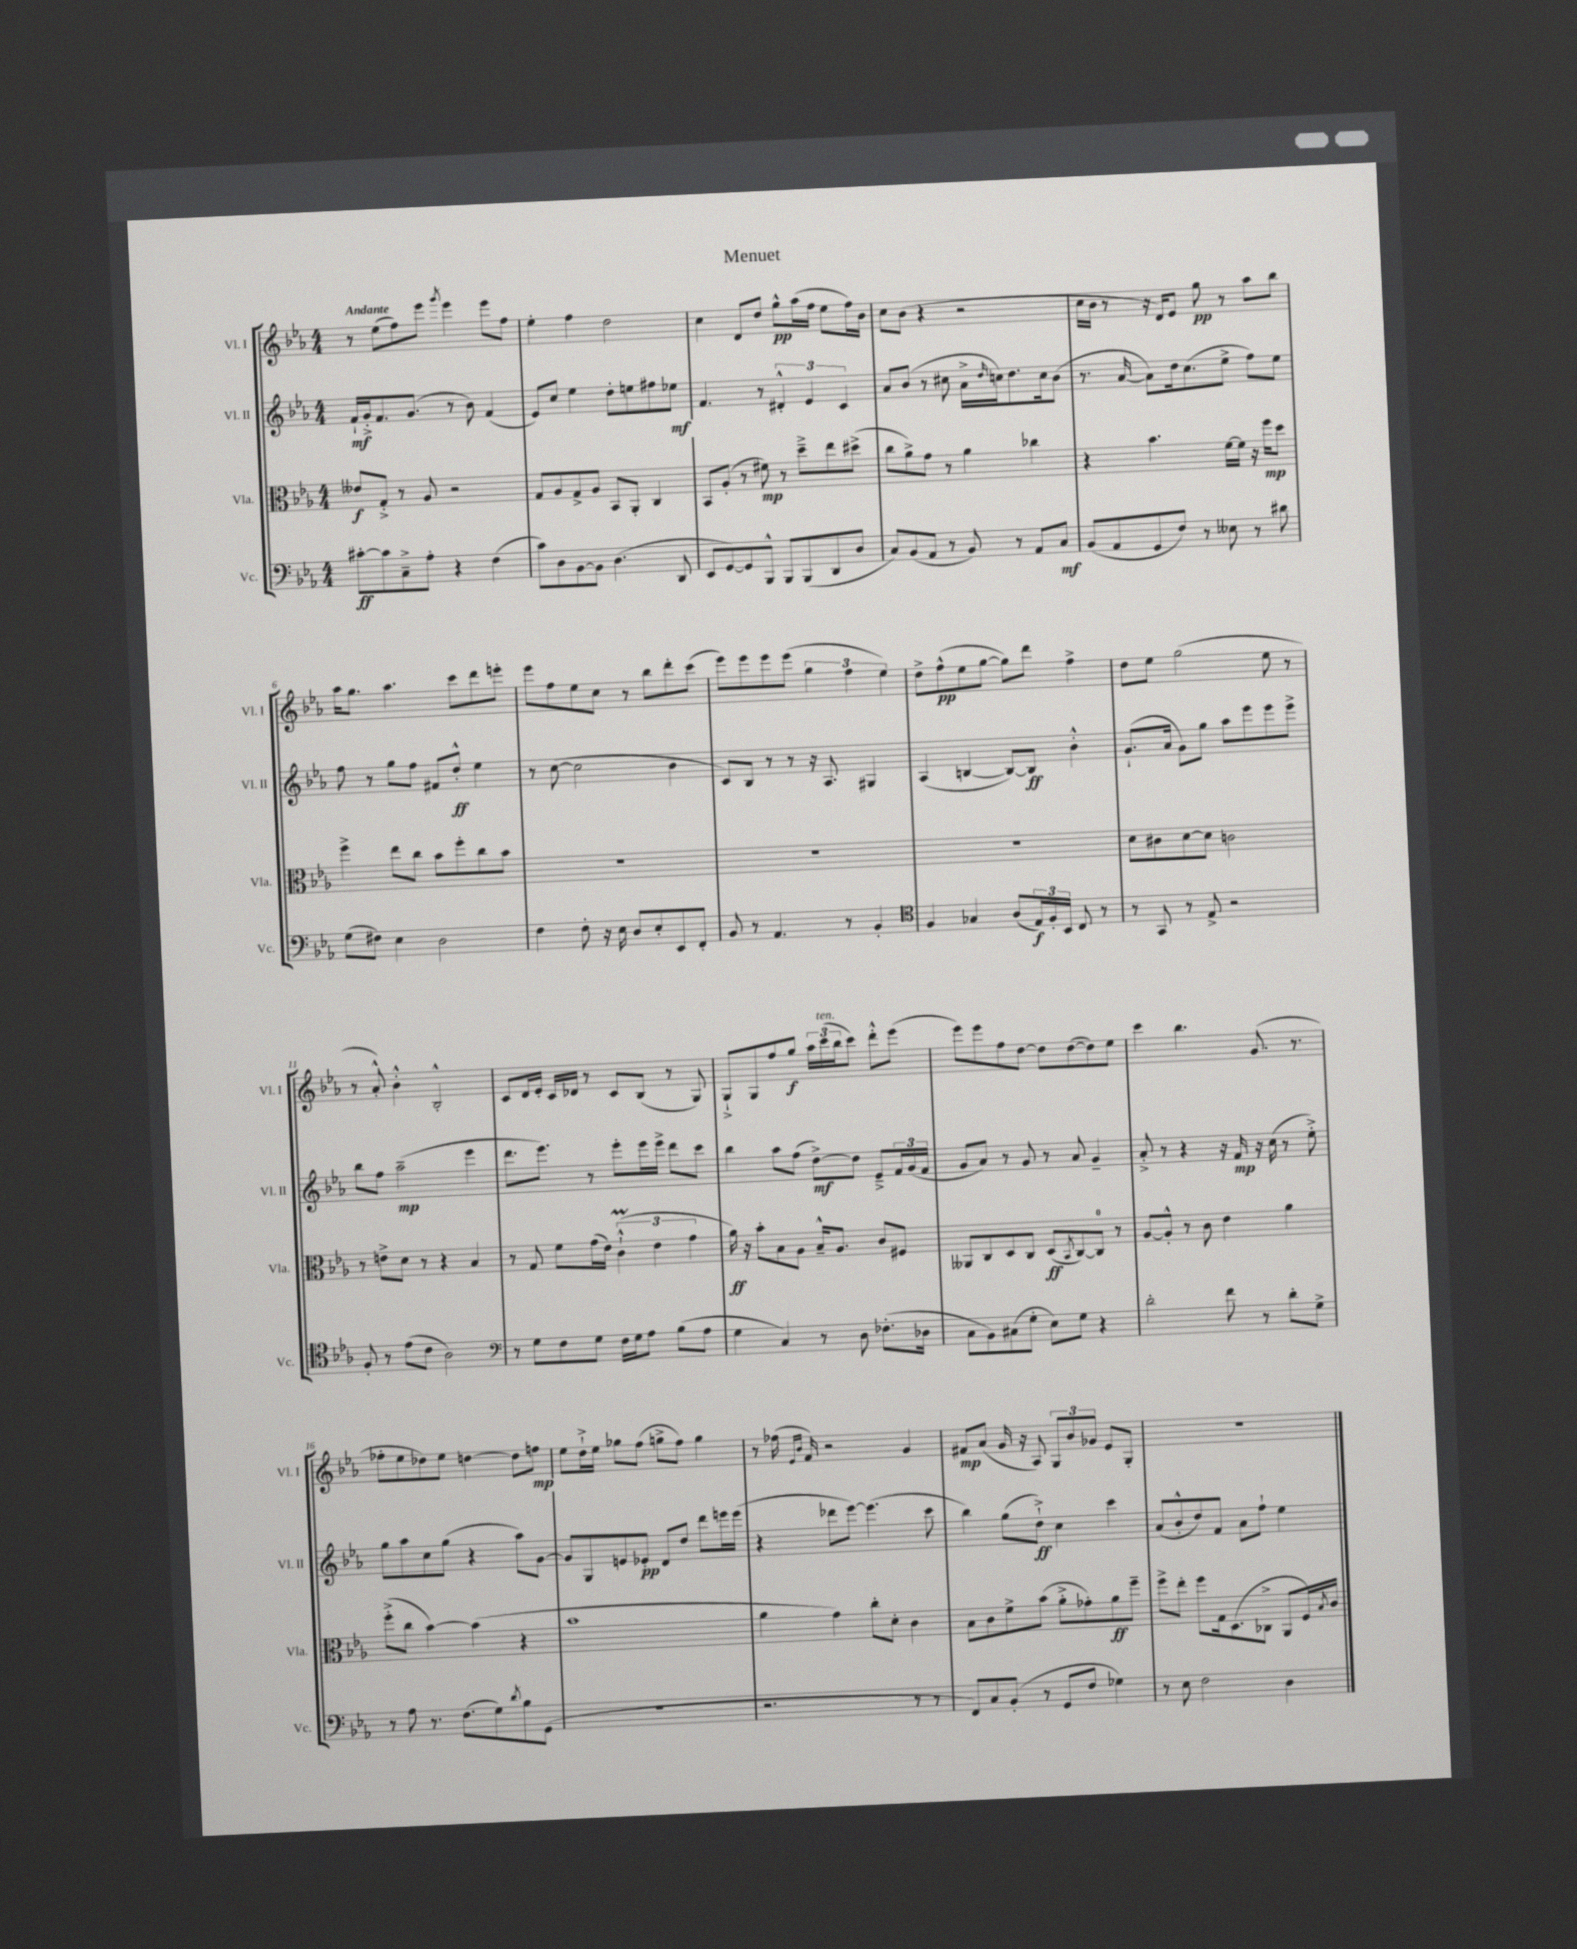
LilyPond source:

\header { title = "Menuet" }
<<
\new StaffGroup <<
\new Staff = "s0" \with { instrumentName = "Vl. I" shortInstrumentName = "Vl. I" } {
    \clef treble \key ees \major \numericTimeSignature \time 4/4 \tempo "Andante"
    r8 ees''8( f''8) ees'''8 \acciaccatura { g'''8 } ees'''4 ees'''8 f''8 |
    ees''4-. f''4 d''2 |
    c''4 d'8 d''8 g''8-^\pp aes''16( f''16 ees''8 f''16) bes'16 |
    c''8 bes'8( r4 r2 |
    c''16 bes'16 r8 r16 d'16) ees'8 g''8\pp r8 aes''8 bes''8 |
    aes''16 g''8. aes''4. c'''8 d'''8 e'''8-. |
    ees'''8 f''8 ees''8 c''8 r8 bes''8 d'''8-. c'''8( |
    ees'''8) ees'''8 ees'''8 ees'''8( \tuplet 3/2 { g''4 f''4 ees''4) } |
    d''8-> f''8-^\pp( ees''8 g''8~ g''8) d'''8 f''4-> |
    d''8 ees''8 g''2( ees''8 r8 |
    r8 aes'8-.-^) bes'4-.-^ bes2-.-^ |
    c'8 d'16 ees'16-. c'16 des'16 r8 c'8 bes8( r8 g8) |
    g8-!-> g8 f''8 g''8\f \tuplet 3/2 { aes''16 c'''16^\markup { \italic "ten." }( bes''16 } c'''8) d'''8-.-^ ees'''8( |
    ees'''8) ees'''8 f''8 d''8~ d''8 d''8~( d''8) ees''8 |
    c'''4 bes''4. g'8.( r8. |
    fes''8-. ees''8 des''8) ees''8 d''4~ d''8 f''8\mp |
    ees''8 d''16-!-> ees''16 ges''8 f''8( g''8-> f''8) g''4 |
    r8 fes''16( \grace { ees'16 bes'16 } f'16) r2 g'4 |
    fis'8\mp aes'8( g'16 r16 aes8) \tuplet 3/2 { g8 bes'8 ges'8 } ees'8 g8-. |
    R1 \bar "|." |
}
\new Staff = "s1" \with { instrumentName = "Vl. II" shortInstrumentName = "Vl. II" } {
    \clef treble \key ees \major \numericTimeSignature \time 4/4
    f'16-!\mf g'16-.-> f'8. g'8.( r8 bes'8) f'4( |
    ees'8) c''8 ees''4 d''8-. e''8 fis''8 ees''8\mf |
    f'4. r8 \tuplet 3/2 { dis'4-.-^ ees'4 c'4 } |
    aes'8 bes'8( r8 cis''8 aes'16-> \grace { d''16 } c''16) d''8. c''16 bes'8( |
    r8. aes'16~ aes'8) d''16 c''8.( ees''8-> f''8) ees''8 |
    f''8 r8 g''8 f''8 fis'8 d''8-.-^\ff ees''4 |
    r8 c''8~( c''2 bes'4 |
    c'8) bes8 r8 r8 r16 aes8. gis4 |
    aes4( b4~ b8~) b8\ff bes'4-.-^ |
    g'8.-!( aes'16 g'8) g''8 aes''8 ees'''8 ees'''8 ees'''8-> |
    bes''8 f''8 aes''2--\mp( ees'''4 |
    d'''8. ees'''8.) r8 ees'''8-. ees'''16 ees'''16-> d'''8 c'''8 |
    bes''4 aes''8 f''8( d''8~->\mf) d''8 ees'8---> \tuplet 3/2 { f'16 g'16( f'16 } |
    g'8 aes'8) r8 g'8 r8 aes'8 g'4-- |
    aes'8-.-> r8 r4 r16 f'16\mp r16 c''16( r8 ees''8-.->) |
    g''8 aes''8 c''8 g''8( r4 aes''8) g'8~ |
    g'8 g8 e'8 ees'8-.\pp d'8 d''8 d'''8 e'''16 e'''16( |
    r4 des'''8 ees'''8~) ees'''4.( c'''8 |
    bes''4) g''8( d''8-!->\ff) c''4 c'''4 |
    aes'8( bes'8-.-^ d''8) f'8 aes'8 f''8-! ees''4 \bar "|." |
}
\new Staff = "s2" \with { instrumentName = "Vla." shortInstrumentName = "Vla." } {
    \clef alto \key ees \major \numericTimeSignature \time 4/4
    eeses'8\f g8-.-> r8 aes8 r2 |
    g8 aes8 g8-> aes8 bes,8 aes,8-. c4 |
    bes,8 aes8-.( r8 fis'8\mp) r8 d''8---> ees''8 dis''8->( |
    c''8 aes'8->) g'8 r8 aes'4 ces''4 |
    r4 bes'4. f'16~ f'16 r16 f''16\mp d''8 |
    f''4-> ees''8 c''8 bes'8 f''8-. c''8 bes'8 |
    R1 |
    R1 |
    R1 |
    d'8 cis'8 d'8~ d'8 c'2 |
    r8 e'8-> d'8 r8 r4 bes4 |
    r8 g8 f'8 g'16( ees'16) \tuplet 3/2 { c'4-!-^\prall( ees'4 g'4 } |
    aes'16\ff) r16 bes'8-. bes8 aes8 bes16---^ aes8. c'8 fis8 |
    aeses,8 c8 d8 c8 d8\ff( \acciaccatura { bes,8 } c8~) c8-0 r8 |
    aes8~ aes8-.-^ r8 c'8 ees'4 aes'4 |
    f''8-.->( c''8 bes'4~) bes'4( r4 |
    bes'1 |
    aes'4 g'4) c''8-. d'8-. c'4 |
    bes8 c'8 f'8-> bes'8( aes'8-.-> ges'8-.) aes'8\ff f''8-- |
    f''8-> ees''8-. f''8 g16 d8.( ces8-> aes,8 f16) \acciaccatura { bes8 } c'16 \bar "|." |
}
\new Staff = "s3" \with { instrumentName = "Vc." shortInstrumentName = "Vc." } {
    \clef bass \key ees \major \numericTimeSignature \time 4/4
    cis'8~-.\ff cis'8 c8---> aes8-. r4 f4( |
    c'8) d8 bes,8~ bes,8 d4.( d,8 |
    ees,8 g,8~) g,8 bes,,8-^ bes,,8 bes,,8( d,8 d8 |
    c8) bes,8( aes,8 r8 bes,8) r8 aes,8 c8\mf |
    bes,8( aes,8 g,8 f8) r8 eeses8 r8 dis'8 |
    g8( fis8) ees4 d2 |
    f4 f8-. r16 ees16 d8 ees8-. ees,8 f,8-. |
    bes,8 r8 aes,4. r8 bes,4-. |
    \clef tenor f4 ges4 aes8( \tuplet 3/2 { ees16\f) f16-. bes,16 } c8 r8 |
    r8 g,8 r8 ees8-> r2 |
    f8-. r8 ees'8( c'8 aes2) |
    \clef bass r8 g8 f8 g8 f16 g16 aes8 bes8( aes8 |
    g4 c4) r8 d8 fes8.-.( des16 |
    c8 bes,8) cis8( g8-. ees8) g8 r4 |
    d'2-. f'8 r8 d'8-. g8-> |
    r8 aes8 r8. f8.( g8) \acciaccatura { d'8 } bes8 g,8( |
    R1 |
    r2. r8 r8 |
    f,8) c8 bes,8-.( r8 g,8 f8 ges4) |
    r8 ees8 f2 d4 \bar "|." |
}
>>
>>
